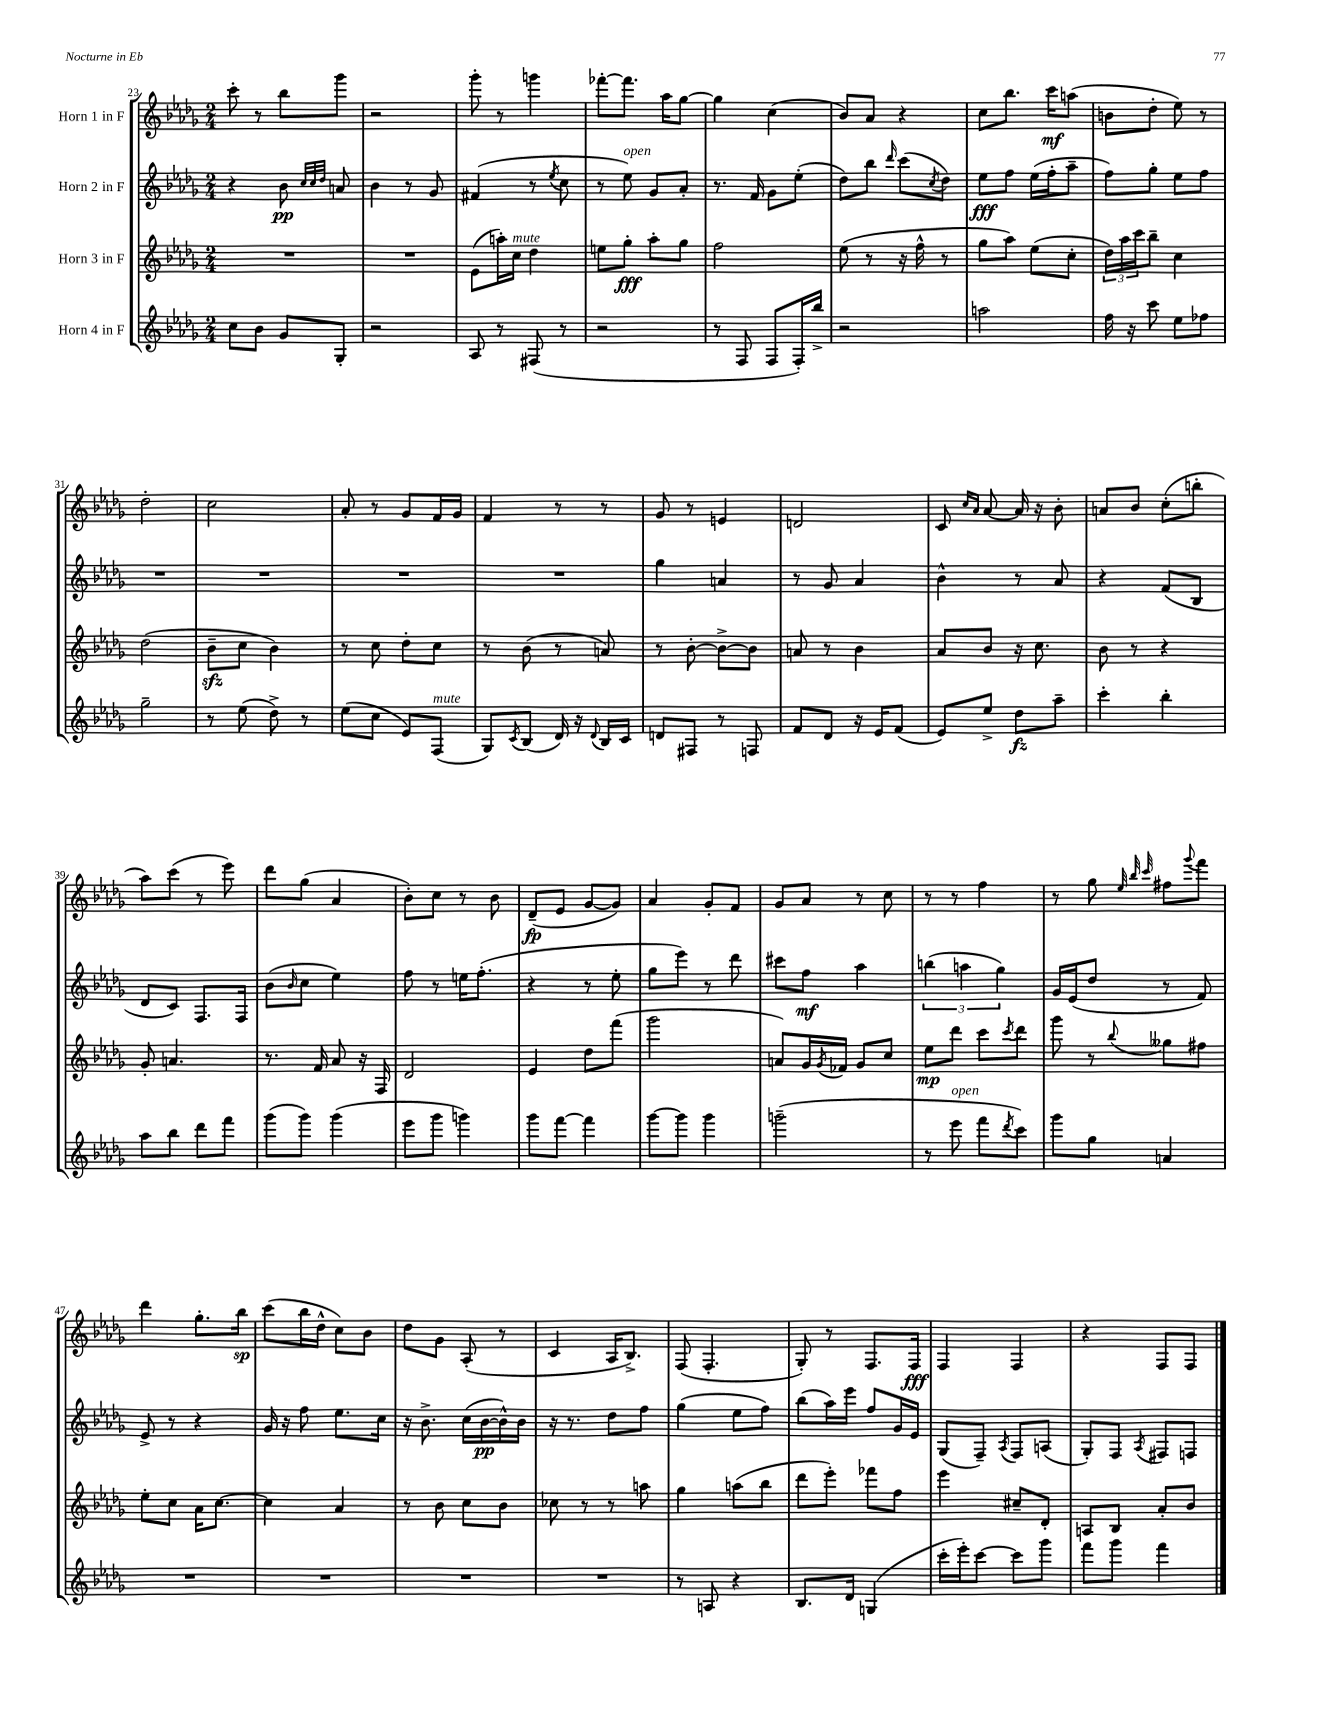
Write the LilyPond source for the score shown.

<<
\new StaffGroup <<
\new Staff = "s0" \with { instrumentName = "Horn 1 in F" } {
    \clef treble \key des \major \numericTimeSignature \time 2/4
    c'''8-. r8 bes''8 ges'''8 |
    r2 |
    ges'''8-. r8 g'''4 |
    fes'''8~-. fes'''8. aes''16 ges''8~ |
    ges''4 c''4( |
    bes'8) aes'8 r4 |
    c''8 bes''8. c'''16\mf a''8( |
    b'8 des''8-. ees''8) r8 |
    des''2-. |
    c''2 |
    aes'8-. r8 ges'8 f'16 ges'16 |
    f'4 r8 r8 |
    ges'8 r8 e'4 |
    d'2 |
    c'8 \grace { c''16 aes'16 } aes'8~ aes'16 r16 bes'8-. |
    a'8 bes'8 c''8-.( b''8-. |
    aes''8) c'''8( r8 ees'''8) |
    des'''8 ges''8( aes'4 |
    bes'8-.) c''8 r8 bes'8 |
    des'8--\fp( ees'8 ges'8~ ges'8) |
    aes'4 ges'8-. f'8 |
    ges'8 aes'8 r8 c''8 |
    r8 r8 f''4 |
    r8 ges''8 \grace { ees''32 bes''32 c'''32 } fis''8 \appoggiatura { ges'''8 } f'''8 |
    des'''4 ges''8.-. bes''16\sp |
    c'''8( bes''16 des''16-^ c''8) bes'8 |
    des''8 ges'8 aes8-.( r8 |
    c'4 aes16 bes8.->) |
    f8( f4.-. |
    ges8-.) r8 f8. f16\fff |
    f4 f4 |
    r4 f8 f8 \bar "|." |
}
\new Staff = "s1" \with { instrumentName = "Horn 2 in F" } {
    \clef treble \key des \major \numericTimeSignature \time 2/4
    r4 bes'8\pp \grace { c''32 c''32 des''32 } a'8 |
    bes'4 r8 ges'8 |
    fis'4( r8 \acciaccatura { ees''8 } c''8 |
    r8 ees''8^\markup { \italic "open" }) ges'8 aes'8-. |
    r8. f'16 ges'8 ees''8-.( |
    des''8) bes''8 \grace { des'''16 } c'''8( \acciaccatura { c''8 } des''8) |
    ees''8\fff f''8 ees''16( f''16-. aes''8-- |
    f''8) ges''8-. ees''8 f''8 |
    R2 |
    R2 |
    R2 |
    R2 |
    ges''4 a'4 |
    r8 ges'8 aes'4 |
    bes'4-^ r8 aes'8 |
    r4 f'8( bes8 |
    des'8 c'8) f8. f16 |
    bes'8( \grace { bes'16 } c''8 ees''4) |
    f''8 r8 e''16 f''8.-.( |
    r4 r8 ees''8-. |
    ges''8 ees'''8) r8 des'''8 |
    cis'''8 f''8\mf aes''4 |
    \tuplet 3/2 { b''4( a''4 ges''4) } |
    ges'16 ees'16( des''8 r8 f'8) |
    ees'8-> r8 r4 |
    ges'16 r16 f''8 ees''8. c''16 |
    r16 bes'8.-> c''16( bes'16~\pp bes'16-^) bes'16 |
    r16 r8. des''8 f''8 |
    ges''4( ees''8 f''8) |
    bes''8( aes''16) ees'''16 f''8 ges'16 ees'16 |
    ges8( f8--) \acciaccatura { aes8 } f8 a8( |
    ges8-.) f8 \acciaccatura { aes8 } fis8 f8 \bar "|." |
}
\new Staff = "s2" \with { instrumentName = "Horn 3 in F" } {
    \clef treble \key des \major \numericTimeSignature \time 2/4
    R2 |
    R2 |
    ees'8( a''16-.) c''16^\markup { \italic "mute" } des''4 |
    e''8 ges''8-.\fff aes''8-. ges''8 |
    f''2 |
    ees''8( r8 r16 f''16-^ r8 |
    ges''8 aes''8) ees''8( c''8-. |
    \tuplet 3/2 { des''16) aes''16 c'''16 } bes''8-- c''4 |
    des''2( |
    bes'8--\sfz c''8 bes'4) |
    r8 c''8 des''8-. c''8 |
    r8 bes'8( r8 a'8) |
    r8 bes'8~-. bes'8~-> bes'8 |
    a'8 r8 bes'4 |
    aes'8 bes'8 r16 c''8. |
    bes'8 r8 r4 |
    ges'8-. a'4. |
    r8. f'16 aes'8 r16 f16 |
    des'2 |
    ees'4 des''8 f'''8( |
    ges'''2 |
    a'8) ges'16 \acciaccatura { ges'8 } fes'16 ges'8 c''8 |
    ees''8\mp des'''8 c'''8 \acciaccatura { c'''8 } des'''8 |
    ges'''8 r8 \appoggiatura { bes''8 } geses''8 fis''8 |
    ees''8-. c''8 aes'16 c''8.~ |
    c''4 aes'4 |
    r8 bes'8 c''8 bes'8 |
    ces''8 r8 r8 a''8 |
    ges''4 a''8( bes''8 |
    des'''8 ees'''8-.) fes'''8 f''8 |
    ees'''4 cis''8-- des'8-. |
    a8 bes8 aes'8-. bes'8 \bar "|." |
}
\new Staff = "s3" \with { instrumentName = "Horn 4 in F" } {
    \clef treble \key des \major \numericTimeSignature \time 2/4
    c''8 bes'8 ges'8 ges8-. |
    r2 |
    aes8 r8 fis8( r8 |
    r2 |
    r8 f8 f8 f16-.) bes''16-> |
    r2 |
    a''2 |
    f''16 r16 c'''8 ees''8 fes''8 |
    ges''2-- |
    r8 ees''8( des''8->) r8 |
    ees''8( c''8 ees'8) f8^\markup { \italic "mute" }( |
    ges8) \acciaccatura { c'8 } bes8( des'16) r16 \appoggiatura { des'8 } bes16 c'16 |
    d'8 fis8 r8 f8 |
    f'8 des'8 r16 ees'16 f'8( |
    ees'8) ees''8-> des''8\fz aes''8-- |
    c'''4-. bes''4-. |
    aes''8 bes''8 des'''8 f'''8 |
    ges'''8( ges'''8) ges'''4( |
    ees'''8 ges'''8 g'''4) |
    ges'''8 f'''8~ f'''4 |
    ges'''8~ ges'''8 ges'''4 |
    g'''2--( |
    r8 ees'''8^\markup { \italic "open" } f'''8 \acciaccatura { des'''8 } c'''8) |
    ges'''8 ges''8 a'4 |
    R2 |
    R2 |
    R2 |
    R2 |
    r8 a8 r4 |
    bes8. des'16 g4( |
    c'''16-. ees'''16-.) c'''8~ c'''8 ges'''8 |
    f'''8 ges'''8 f'''4 \bar "|." |
}
>>
>>
\layout { \context { \Score currentBarNumber = #23 } }
